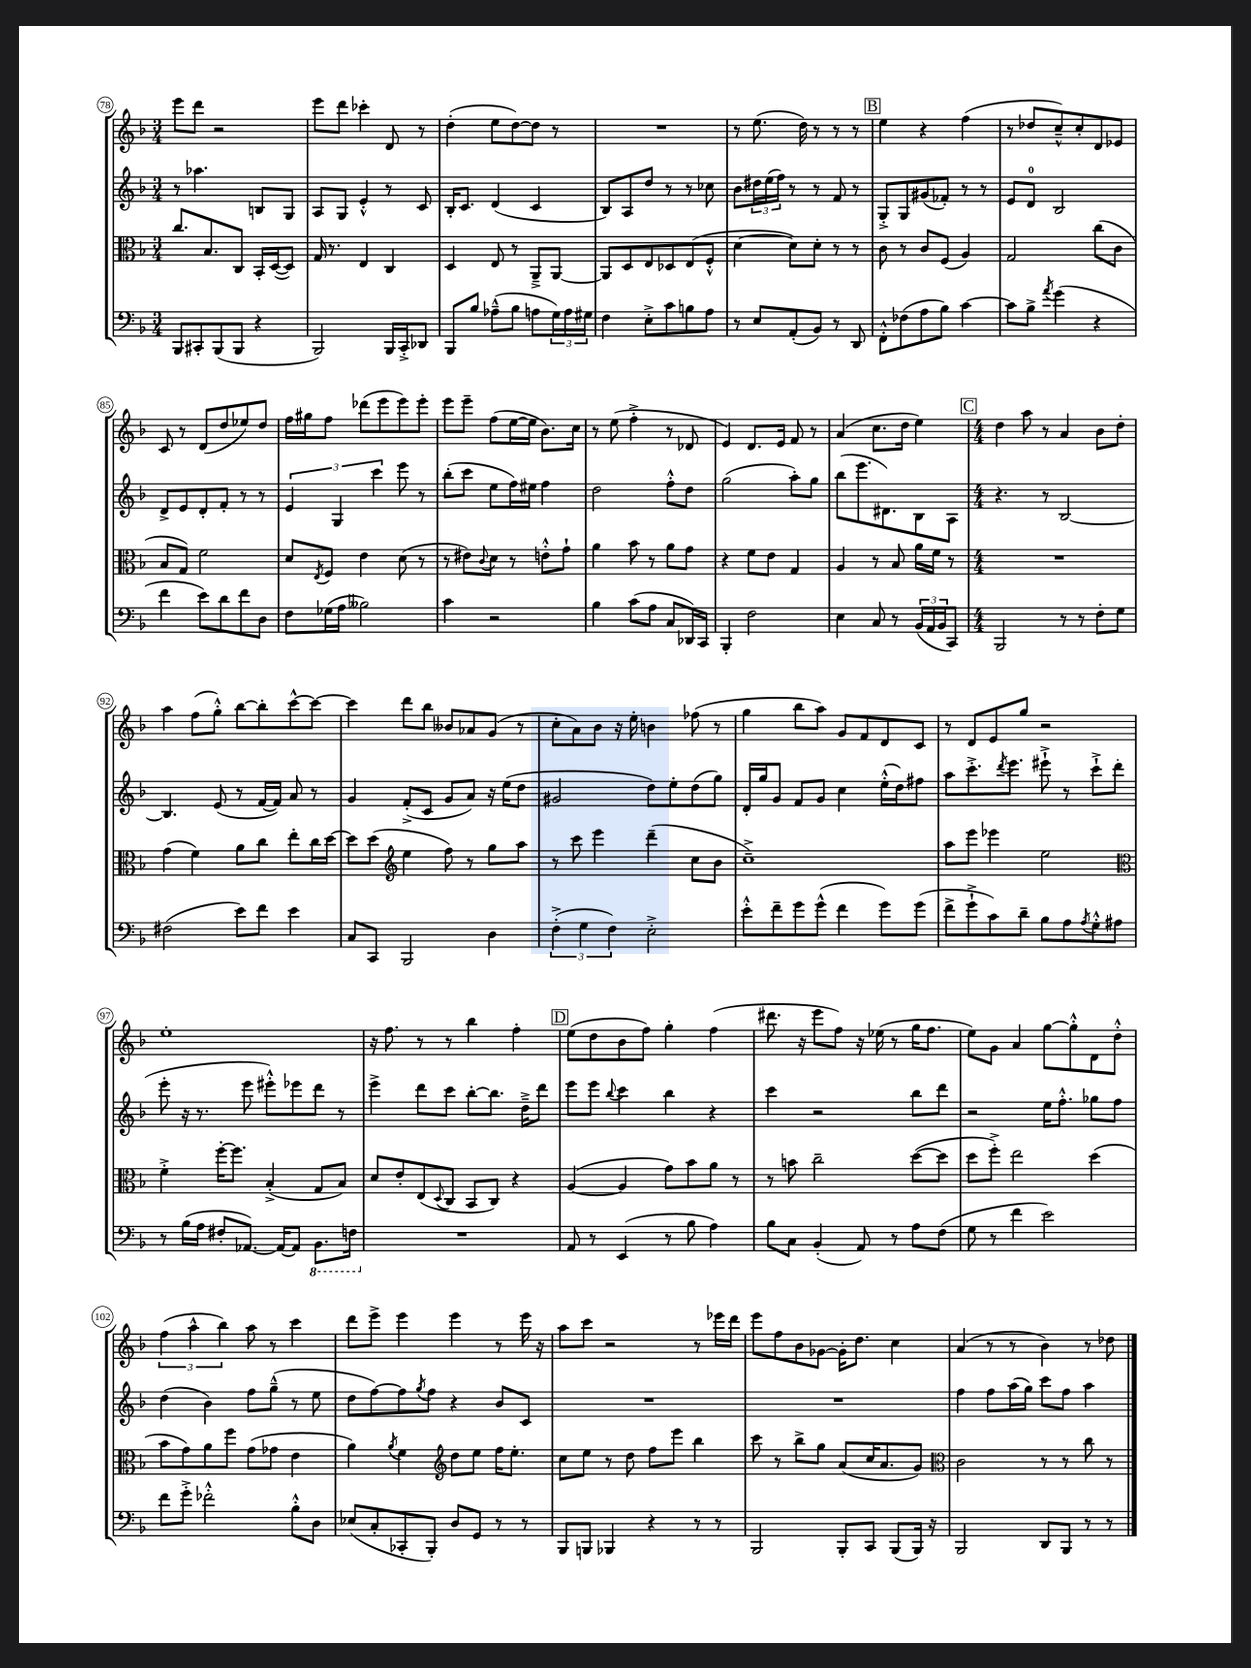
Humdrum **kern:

**kern	**kern	**kern	**kern
*staff4	*staff3	*staff2	*staff1
*clefF4	*clefC3	*clefG2	*clefG2
*k[b-]	*k[b-]	*k[b-]	*k[b-]
*M3/4	*M3/4	*M3/4	*M3/4
8BBB-/L	8.cc/L	8r	8eee\L
8CC#'/	.	4.aa-\	8ddd\J
.	8.B-/	.	.
(8BBB-/	.	.	2r
8BBB-/J	8C/J	.	.
4r	16BB-'/LL	8B/L	.
.	([16D/J	.	.
.	8D/]J)	8G/J	.
=	=	=	=
2BBB-/)	16G/	8A/L	8eee\L
.	8.r	.	.
.	.	8G/J	8ddd\J
.	4E/	4e'^^/	4ccc-'\
16BBB-/LL	4C/	8r	8d/
16CC'^/J	.	.	.
8DD-/J	.	8c/	8r
=	=	=	=
8BBB-/L	4D/	16B-'/LK	(4dd'\
.	.	8.c/J	.
8B-/J	.	.	.
(8A-~^^\L	8E/	(4d/	8ee\L
8B-\J	8r	.	[8dd\)
8A\L	8AA~^/L	4c/	8dd\]J
24G\L)	[8AA/J	.	8r
24A\	.	.	.
24G#\JJ	.	.	.
=	=	=	=
4F\	8AA/]L	8B-/L)	2.r
.	8D/	8A/	.
8E'^\L	8E/	8dd/J	.
8c\	8D-/	8r	.
8B\	(8E/	8r	.
8A\J	8F'^^/J	8cc-\	.
=	=	=	=
8r	[4d\	8b-\L	8r
8E/L	.	24dd#\L	(8.ee\
.	.	(24ee\	.
.	.	24ff\JJ)	.
(8AA'/	8d\]L)	8r	.
.	.	.	16dd\)
8BB-/J)	8d'\J	8r	8r
8r	8r	8f/	8r
8DD/	8r	8r	8r
=	=	=	=
8FF'^^\L	8c\	8G'^/L	4ee\
(8F-\	8r	8G/	.
8A\	8c/L	(8g#/	4r
8B-\J)	(8F/J	8f-'/J)	.
[4c\	4A/)	8r	(4ff\
.	.	8r	.
=	=	=	=
8c\]L	2G/	8e/L	8r
8B-^\J	.	8d/J	8dd-/L
8qa/	.	.	.
(4g\	.	2B-/	8cc~^^/)
.	.	.	8cc'/
4r	(8cc\L	.	8d/
.	8c\J	.	8e-/J
=	=	=	=
4f\	8B-/L	8d^/L	8c/
.	8G/J)	8e/	8r
8e\L)	2f\	8d'/	(8d/L
8d\	.	8f'/J	8dd/
8f\	.	8r	8ee-/)
8D\J	.	8r	8dd/J
=	=	=	=
8F\L	8d/L	6e/	16ff\LL
.	.	.	16gg#\J
.	8qE/	.	.
(16G-\L	8F/J	.	8ff\J
.	.	6G/	.
16A\JJ	.	.	.
2B--\)	4e\	.	(8ddd-\L
.	.	6ccc\	.
.	.	.	8eee\
.	(8d\	8eee\	8eee\)
.	8r	8r	8eee'\J
=	=	=	=
4c\	8r	(8bb-'\L	8eee\L
.	8e#\L)	8ccc\J	8eee~\J
.	8qqc/	.	.
2r	8d\J	8ee\L	(8ff\L
.	8r	16ff\L)	[16ee\L
.	.	16ee#\JJ	16ee\]JJ
.	8e'^^\L	4ff\	8.b-\L)
.	8g`\J	.	.
.	.	.	16cc\Jk
=	=	=	=
4B-\	4a\	2dd\	8r
.	.	.	(8ee\
(8c\L	8b-\	.	4ff'^\
8A\J	8r	.	.
8C/L	8a\L	8ff'^^\L	8r
16DD-/L)	8g\J	8dd\J	8d-/
16CC/JJ	.	.	.
=	=	=	=
4BBB-'/	4r	(2gg\	4e/)
2F\	8f\L	.	8.d/L
.	8e\J	.	.
.	.	.	16e/Jk
.	4G/	8aa'\L)	8f/
.	.	8gg\J	8r
=	=	=	=
4E\	4A/	(8bb-\L	(4a/
.	.	8.eee\	.
8C/	8r	.	8.cc\L
.	.	8.d#\)	.
8r	8B-/	.	.
.	.	.	16dd\Jk
(24BB-/LL	16a\LL	8B-\	4ee\)
24AA/	.	.	.
.	16f\JJ	.	.
24BB-/J	.	.	.
8CC/J)	8r	8A\J	.
=	=	=	=
*M4/4	*M4/4	*M4/4	*M4/4
2BBB-/	1r	4.r	4dd\
.	.	.	8aa\
.	.	8r	8r
8r	.	[2B-/	4a/
8r	.	.	.
8F'\L	.	.	8b-\L
8G\J	.	.	8dd'\J
=	=	=	=
(2F#\	(4g\	4.B-/]	4aa\
.	4f\)	.	(8ff\L
.	.	(8e/	8gg'^^\J)
8e\L)	8a\L	8r	[8bb-\L
8f\J	8cc\J	[16f/LL	8bb-'\]
.	.	16f/]JJ)	.
4e\	8ee'\L	8a/	[8ccc^^\
.	16cc\L	8r	8ccc\_J
.	[16dd\JJ	.	.
=	=	=	=
8C/L	8dd\]L	4g/	4ccc\]
8CC/J	(8dd\J	.	.
*	*clefG2	*	*
2BBB-/	4ee\	(8f'^/L	8ddd\L
.	.	8c/J	8bb-\J
.	8ff\)	8g/L	8b--/L
.	8r	8a/J)	8a-/
4D\	8gg\L	16r	(8g/J
.	.	(16ee\LK	.
.	8aa\J	8dd\J	8r
=	=	=	=
(6F'^\	8r	2g#/	8cc'\L
.	8ccc\	.	8a\)
6G\	.	.	.
.	4eee\	.	8b-\J
6F\)	.	.	.
.	.	.	16r
.	.	.	16ee'\
2E'^\	(4ddd~\	8dd\L)	4b\
.	.	8ee'\	.
.	8cc\L	(8dd\	(8ff-\
.	8b-\J	8gg\J)	8r
=	=	=	=
8e'^^\L	1cc~^)	16d'/LL	4gg\
.	.	16gg/J	.
8f~\	.	8g/J	.
8g\	.	8f/L	8bb-\L
(8g^^\J	.	8g/J	8aa\J)
4f\	.	4cc\	8g/L
.	.	.	8f/
8g\L)	.	(16ee'^^\LL	8d/
.	.	16dd\J)	.
(8g\J	.	8ff#\J	8c/J
=	=	=	=
8f^\L	8aa\L	8aa\L	8r
8g`^\	8eee\J	8.ccc'^\	8d/L
8c\)	4eee-\	.	8e/
.	.	8qddd/	.
.	.	8.eee\J	.
8d~\J	.	.	8gg/J
8B-\L	2ee\	8eee#`^\	2r
8A\	.	8r	.
8qA/	.	.	.
8G'^^\	.	8ccc`^\L	.
8A#\J	.	(8ddd\J	.
=	=	=	=
*	*clefC3	*	*
8r	4f'^\	8eee'\	1ee'
(16B-\LL	.	16r	.
16A\JJ	.	8.r	.
8F#'/L	[16ff'\LK	.	.
.	8.ff\]J	.	.
[8.AA-/J)	.	8eee\	.
.	(4B-'^/	8eee#'^^\L)	.
16AA-/_LK	.	.	.
8AA-/]J	.	8eee-\	.
8.BBB-\L	8G/L	8ddd\J	.
.	8B-/J)	8r	.
16FF\Jk	.	.	.
=	=	=	=
1r	8d/L	4eee^\	16r
.	.	.	8.ff\
.	8e'/	.	.
.	(8E/	8ddd\L	8r
.	8qqD/	.	.
.	8C/J	8ccc\J	8r
.	8BB-/L	[8bb-'\L	4bb-\
.	8C/J)	8.bb-\]J	.
.	4r	.	4ff'\
.	.	16dd~^\LK	.
.	.	8ddd\J	.
=	=	=	=
8AA/	([4A/	8eee\L	(8ee\L
8r	.	8eee\J	8dd\
.	.	8qqbb-/	.
(4EE/	4A/]	4ccc\	8b-\
.	.	.	8ff\J)
8r	8g\L)	4bb-\	4gg'\
8B-\	8b-\	.	.
4A\)	8a\J	4r	(4ff\
.	8r	.	.
=	=	=	=
8B-\L	8r	4ccc\	8.ddd#\
8C\J	8b\	.	.
.	.	.	16r
(4BB-'/	2cc~\	2r	8eee\L
.	.	.	8ff\J)
8AA/)	.	.	16r
.	.	.	(16ee-\
8r	.	.	8r
8A\L	([8dd\L	8bb-\L	16gg\LK
.	.	.	8.ff\J
(8F\J	8dd\]J	8ddd\J	.
=	=	=	=
8G\	8dd\L	2r	8ee\L)
8r	8ff'^\J)	.	8g\J
4f\	2ee\	.	4a/
2e\)	.	16ee\LK	[8gg\L
.	.	8.ff'^^\J	.
.	.	.	8gg'^^\]
.	(4dd\	8gg-\L	8d\
.	.	8ff\J	8dd'^^\J
=	=	=	=
8f\L	8b-\L	(4dd\	(6ff\
8g'^\J	8g\)	.	.
.	.	.	6aa^^\
2f-'^^\	8a\	4b-\)	.
.	.	.	6bb-\)
.	8ff\J	.	.
.	(8g\L	8ff\L	8aa\
.	8g-\J	(8gg~^^\J	8r
8B-'^^\L	4e\	8r	4ccc\
8D\J	.	8ee\	.
=	=	=	=
(8E-/L	4a\)	8dd\L	8ddd\L
8C'/	.	[8ff\)	8eee^\J
.	8qa/	.	.
8CC-'/	4f\	8ff\]	4eee\
.	.	8qgg/	.
8BBB-'/J)	.	8ff\J	.
*	*clefG2	*	*
8D/L	8dd\L	4r	4eee\
8GG/J	8ee\J	.	.
8r	16ff\LK	8b-/L	8r
.	8.ee'\J	.	.
8r	.	8c/J	16eee\
.	.	.	16r
=	=	=	=
8BBB-/L	8cc\L	1r	8aa\L
8BBB/J	8ee\J	.	8ccc\J
4BBB-/	8r	.	2r
.	8dd\	.	.
4r	8ff\L	.	.
.	8eee\J	.	.
8r	4bb-\	.	8r
8r	.	.	16eee-\LL
.	.	.	16ddd\JJ
=	=	=	=
2BBB-/	8ccc\	1r	8eee\L
.	8r	.	8ff\
.	8bb-^\L	.	8b-\
.	8gg\J	.	[8g-\J
8BBB-'/L	(8a/L	.	16g-'\]LK
.	.	.	8.dd\J
8CC/J	16cc/K	.	.
.	8.a/	.	.
(8BBB-/L	.	.	4cc\
16BBB-/Jk)	8g/J)	.	.
16r	.	.	.
=	=	=	=
*	*clefC3	*	*
2BBB-/	2c\	4ff\	(4a/
.	.	8ff\L	8r
.	.	(16aa\L	8r
.	.	16gg\JJ)	.
8DD/L	8r	8ccc\L	4b-\)
8BBB-/J	8r	8ff\J	.
8r	8cc\	4aa\	8r
8r	8r	.	8dd-\
==	==	==	==
*-	*-	*-	*-
